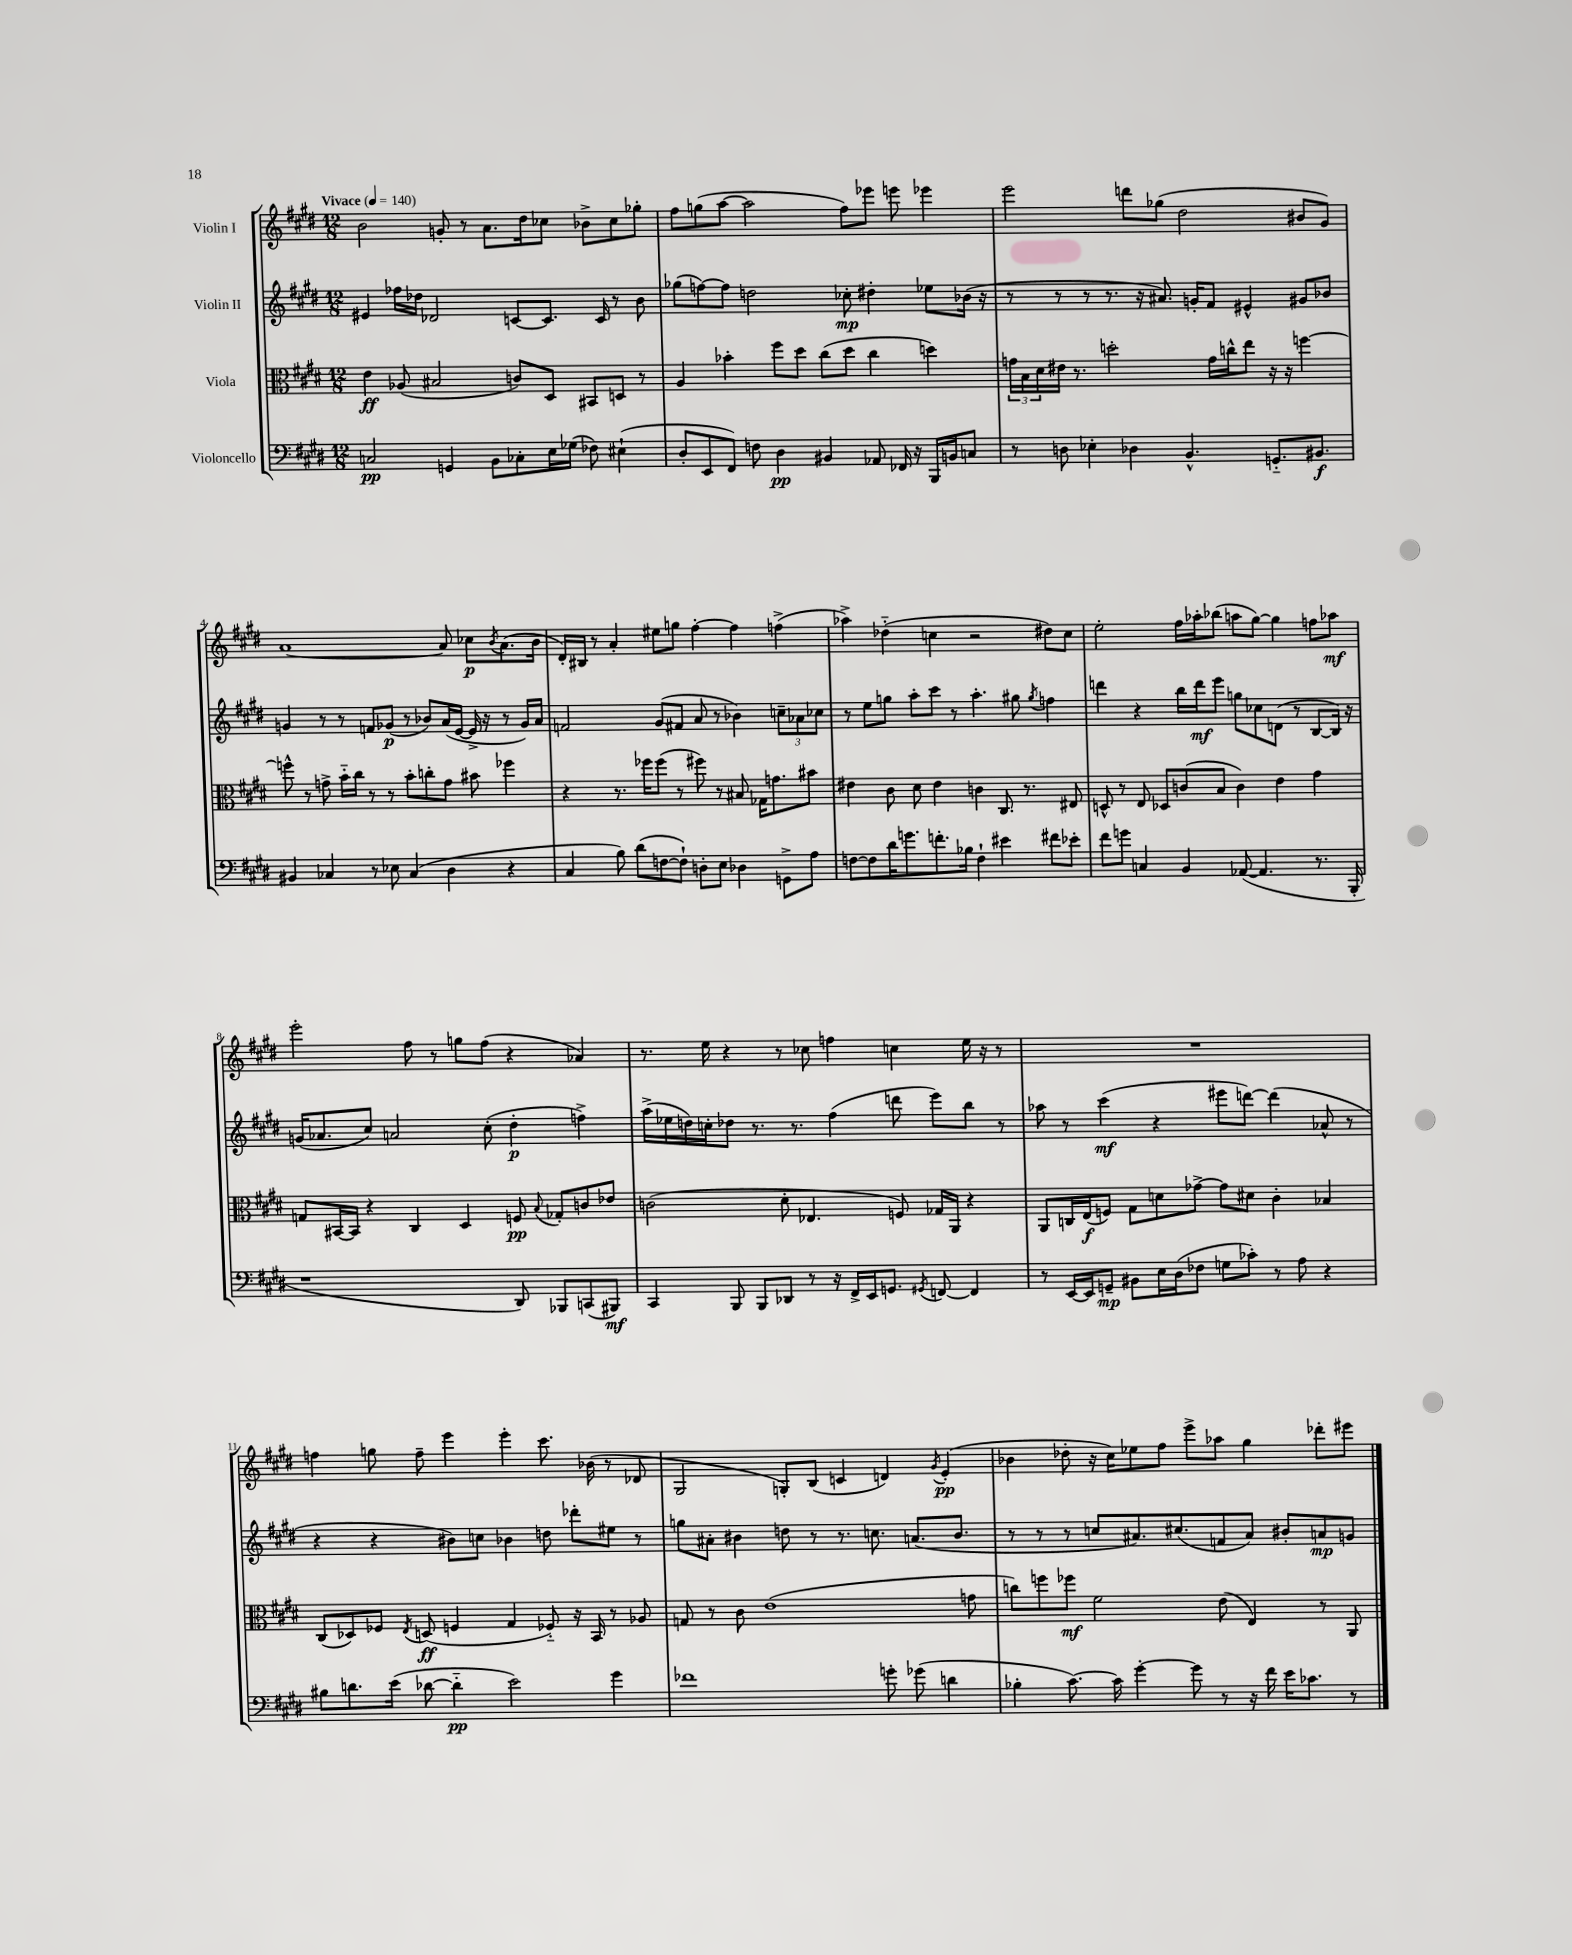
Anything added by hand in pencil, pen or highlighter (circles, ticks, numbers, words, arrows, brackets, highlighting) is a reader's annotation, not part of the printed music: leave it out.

**kern	**kern	**kern	**kern
*staff4	*staff3	*staff2	*staff1
*clefF4	*clefC3	*clefG2	*clefG2
*k[f#c#g#d#]	*k[f#c#g#d#]	*k[f#c#g#d#]	*k[f#c#g#d#]
*M12/8	*M12/8	*M12/8	*M12/8
*MM140	*MM140	*MM140	*MM140
2C	4e	4e#	2b
.	(8A-	16ff-	.
.	.	16dd-	.
.	2B#	2d-	.
4GG	.	.	8g'
.	.	.	8r
8BB	.	.	8.a
8C-'	8c)	[8c	.
.	.	.	16dd#
16E	8D#	8.c]	8cc-
(16G-	.	.	.
8F-)	8BB#	.	8b-^
.	.	16c	.
(4E#`	8D	8r	8cc-
.	8r	8b	8gg-'
=	=	=	=
8D#'	4A	(8gg-	8ff#
8EE	.	[8ff)	(8gg
8FF#)	4b-'	8ff]	[8aa
8F	.	2dd	2aa]
4D#	8ff#	.	.
.	8dd#	.	.
4BB#	(8cc#	.	.
.	8dd#	8cc-'	8ff#)
8AA-	4cc#	4dd#'	8eee-
16FF-	.	.	8eee
16r	.	.	.
16BBB	4dd)	8ee-	4eee-
16BB	.	.	.
8C	.	(16b-	.
.	.	16r	.
=	=	=	=
8r	24g	8r	2eee
.	24B	.	.
.	24d#	.	.
8D	16e#	8r	.
.	8.r	.	.
4E-'	.	8r	.
.	2dd'	8.r	.
4D-	.	.	8ddd
.	.	16r	.
.	.	8.a#)	(8gg-
4.BB^^	.	.	2dd#
.	.	16g'	.
.	16g	8f#	.
.	16cc^^	.	.
.	8ee	4e#^^	.
8.GG'~	16r	.	.
.	16r	.	.
.	[4ff	8g#	8b#
8.BB#	.	.	.
.	.	8b-	8g#)
=	=	=	=
4BB#	8ff^^]	4g	[1a
.	8r	.	.
4C-	8g^	8r	.
.	16b'~	8r	.
.	16cc#	.	.
8r	8r	8f	.
8E-	8r	(8g-	.
(4C-	8b'	8r	.
.	8cc'	8b-)	.
4D#	8g	(16a	8a]
.	.	[16e	.
.	8b#	16e^]	8cc-
.	.	16r	.
.	.	.	8qb
4r	4ff-	8r	(8.a
.	.	16g-)	.
.	.	16a	16b
=	=	=	=
4C#	4r	2f	16d#')
.	.	.	16B#
.	.	.	8r
8B)	8.r	.	4a'
(8d#	.	.	.
.	16ff-	.	.
[8F	(8ff-	(8g#	8ee#
8F`])	8r	8f#	8gg
8D'	8ff#)	8a	[4ff#'
8E	8r	8r	.
4D-	8B#	4b-)	4ff#]
.	16G-	.	.
.	8.g	.	.
8GG^	.	12cc~	(4ff^
.	.	12a-	.
8A	8b#	.	.
.	.	12cc-	.
=	=	=	=
[8F	4e#	8r	4aa-^)
8F]	.	8ee	.
16d#	8c#	8gg	(4dd-'~
8.g	.	.	.
.	8d#	8aa'	.
8.f'	4e#	8ccc#	4cc
.	.	8r	.
16B-	.	.	.
4F`	4c	4.aa'	2r
4e#	8.C#	.	.
.	.	8gg#	.
.	8.r	.	.
.	.	8qgg#	.
8f#	.	4ff	8dd#)
8e-'	8E#	.	8cc
=	=	=	=
8f#	8D^^	4ddd	2ee'
8g	8r	.	.
4C	8E	4r	.
.	8D-	.	.
4BB	(8c	16bb	16ff#
.	.	16ddd	16aa-'
.	8B	8eee	(8bb-
([8AA-	4c)	8gg	8aa
4.AA-]	.	8cc-	[8gg#)
.	4e	(8d	4gg#]
.	.	8r	.
8.r	4g#	[8B	8ff
.	.	16B])	8aa-
16BBB'	.	16r	.
=	=	=	=
1r	8G	(16g	2eee'
.	.	8.a-	.
.	[16BB#	.	.
.	16BB#]	.	.
.	4r	8cc#)	.
.	.	2a	.
.	4C#	.	8ff#
.	.	.	8r
.	4D#	.	8gg
.	.	(8cc#'	(8ff#
8DD#)	8F	4dd#'	4r
.	8qqB	.	.
8BBB-	8G-'	.	.
(8CC	8c	4ff^)	4a-)
8BBB#)	8e-	.	.
=	=	=	=
4CC#	(2c	(16aa^	8.r
.	.	16ee-	.
.	.	16dd)	.
.	.	16cc'	16ee
8BBB	.	8dd-	4r
8BBB	.	8.r	.
8DD-	8d#'	.	8r
.	.	8.r	.
8r	4.E-	.	8cc-
16r	.	(4ff#	4ff
16FF#^	.	.	.
16EE	.	.	.
8.GG	.	.	.
.	8F)	8ddd	4cc
8qGG#	.	.	.
[8FF	16G-	8eee)	.
.	16AA	.	.
4FF]	4r	8bb	16ee
.	.	.	16r
.	.	8r	8r
=	=	=	=
8r	8AA	8aa-	1.r
[16EE	16C	8r	.
16EE]	(16E	.	.
8GG~	8F)	(4ccc#	.
8BB#	8G#	.	.
16E	8d	4r	.
(16D#	.	.	.
8F-	[8g-^	.	.
8G	8g-]	8eee#	.
8c-')	8d#	[8ddd)	.
8r	4c#'	(4ddd]	.
8A	.	.	.
4r	4B-	8a-^^	.
.	.	8r	.
=	=	=	=
8B#	(8C#	4r	4ff
8.d	8D-)	.	.
.	8F-	4r	8gg
(16e	.	.	.
.	8qE	.	.
[8d-	(8D	.	8ff~
4d-'~]	4F	8b#)	4eee
.	.	8cc	.
2e)	4G#	4b-	4eee'
.	8F-'~)	8dd	8.ccc#
.	16r	8ddd-'	.
.	16BB	.	(16b-
4g#	8r	8ee#	8r
.	8A-	8r	8d-
=	=	=	=
1f-	8G	8gg	2G#
.	8r	8a#'	.
.	8c#	4b#	.
.	(1e	.	.
.	.	8dd	8G')
.	.	8r	(8B
.	.	8.r	4c
.	.	8.cc	.
8g'	.	.	4d)
(8g-	.	(8.a	.
.	.	.	8qg#
4d	.	.	(4e'
.	.	8.b#	.
.	8g	.	.
=	=	=	=
4B-'	8cc)	8r	4b-
.	8ff	8r	.
[8.c#)	8ff-	8r	8dd-'
.	2f#	8cc	16r
16c#]	.	.	16cc#)
[4g#'	.	8.a#)	8ee-
.	.	.	8ff#
.	.	(8.cc#	.
8g#]	.	.	8eee^
8r	(8e	8f	8aa-
16r	4E)	8a#)	4gg#
16f#	.	.	.
16e	.	8b#'	.
8.c-	.	.	.
.	8r	8a	8ddd-'
8r	8AA	8g	8eee#
==	==	==	==
*-	*-	*-	*-
